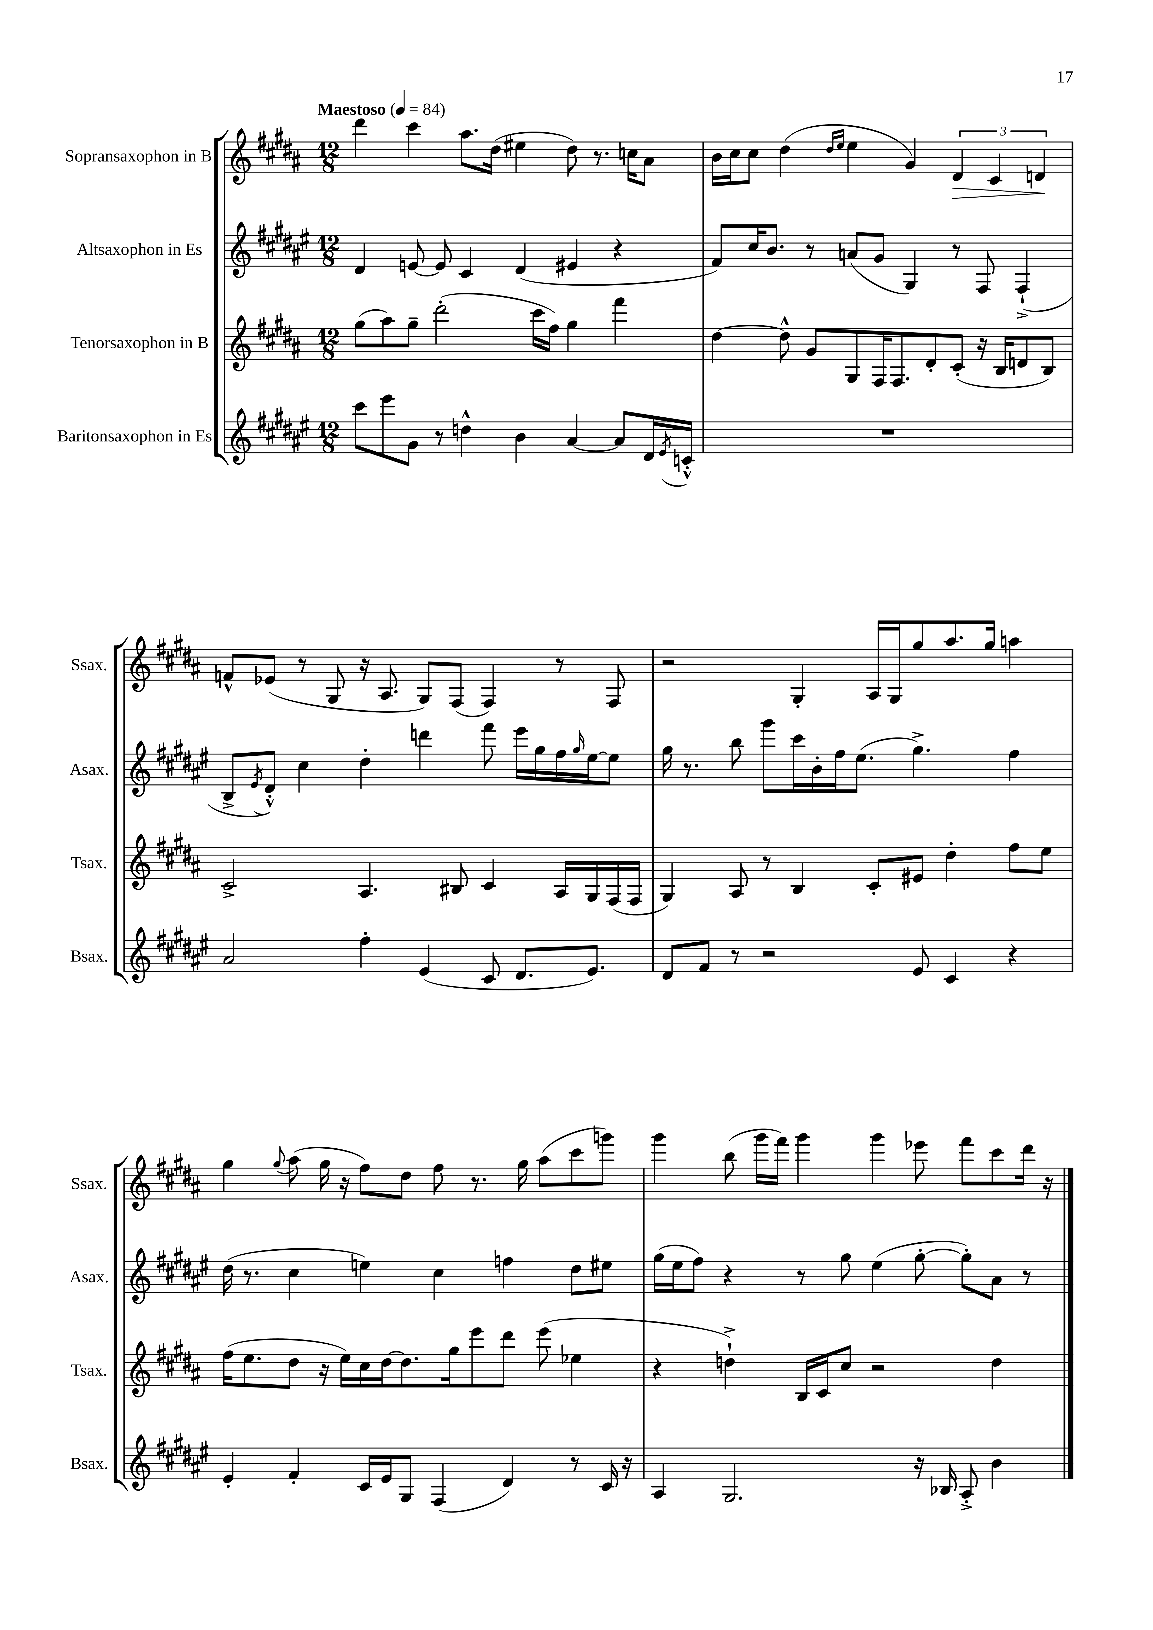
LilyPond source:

<<
\new StaffGroup <<
\new Staff = "s0" \with { instrumentName = "Sopransaxophon in B" shortInstrumentName = "Ssax." } {
    \clef treble \key b \major \numericTimeSignature \time 12/8 \tempo "Maestoso" 4 = 84
    dis'''4 cis'''4 ais''8. dis''16( eis''4 dis''8) r8. c''16 ais'8 |
    b'16 cis''16 cis''8 dis''4( \grace { dis''16 e''16 } e''4 gis'4) \tuplet 3/2 { dis'4\> cis'4 d'4\! } |
    f'8-^ ees'8( r8 gis8 r16 ais8. gis8) fis8( fis4) r8 fis8 |
    r2 gis4-. ais16 gis16 gis''8 ais''8. gis''16 a''4 |
    gis''4 \appoggiatura { gis''8 } ais''8( gis''16 r16 fis''8) dis''8 fis''8 r8. gis''16 ais''8( cis'''8 g'''8) |
    gis'''4 b''8( gis'''16 fis'''16) gis'''4 gis'''4 ees'''8 fis'''8 cis'''8 dis'''16 r16 \bar "|." |
}
\new Staff = "s1" \with { instrumentName = "Altsaxophon in Es" shortInstrumentName = "Asax." } {
    \clef treble \key fis \major \numericTimeSignature \time 12/8
    dis'4 e'8~ e'8 cis'4 dis'4( eis'4 r4 |
    fis'8) cis''16 b'8. r8 a'8( gis'8 gis4) r8 fis8 fis4-!->( |
    b8-> \acciaccatura { eis'8 } dis'8-.-^) cis''4 dis''4-. d'''4 fis'''8 eis'''16 gis''16 fis''16 \grace { gis''16 } eis''16~ eis''8 |
    gis''16 r8. b''8 gis'''8 cis'''16 b'16-. fis''16 eis''8.( gis''4.->) fis''4 |
    dis''16( r8. cis''4 e''4) cis''4 f''4 dis''8 eis''8 |
    gis''16( eis''16 fis''8) r4 r8 gis''8 eis''4( gis''8~-. gis''8-.) ais'8 r8 \bar "|." |
}
\new Staff = "s2" \with { instrumentName = "Tenorsaxophon in B" shortInstrumentName = "Tsax." } {
    \clef treble \key b \major \numericTimeSignature \time 12/8
    gis''8( ais''8) gis''8-- dis'''2-.( cis'''16 fis''16) gis''4 fis'''4 |
    dis''4~ dis''8-^ gis'8 gis8 fis16 fis8. dis'8-. cis'8-.( r16 b16 d'8 b8) |
    cis'2-> ais4. bis8 cis'4 ais16 gis16 fis16( fis16 |
    gis4) ais8 r8 b4 cis'8-. eis'8 dis''4-. fis''8 e''8 |
    fis''16( e''8. dis''8 r16 e''16) cis''16 dis''16~ dis''8. gis''16 e'''8 dis'''8 e'''8( ees''4 |
    r4 d''4-!->) b16 cis'16 cis''8 r2 d''4 \bar "|." |
}
\new Staff = "s3" \with { instrumentName = "Baritonsaxophon in Es" shortInstrumentName = "Bsax." } {
    \clef treble \key fis \major \numericTimeSignature \time 12/8
    cis'''8 eis'''8 gis'8 r8 d''4-^ b'4 ais'4~ ais'8 dis'16 \acciaccatura { eis'8 } c'16-.-^ |
    R1. |
    ais'2 fis''4-. eis'4( cis'8 dis'8. eis'8.) |
    dis'8 fis'8 r8 r2 eis'8 cis'4 r4 |
    eis'4-. fis'4-. cis'16 eis'16 gis8 fis4( dis'4) r8 cis'16 r16 |
    ais4 gis2. r16 bes16 ais8-.-> b'4 \bar "|." |
}
>>
>>
\layout { \context { \Score \remove "Bar_number_engraver" } }
